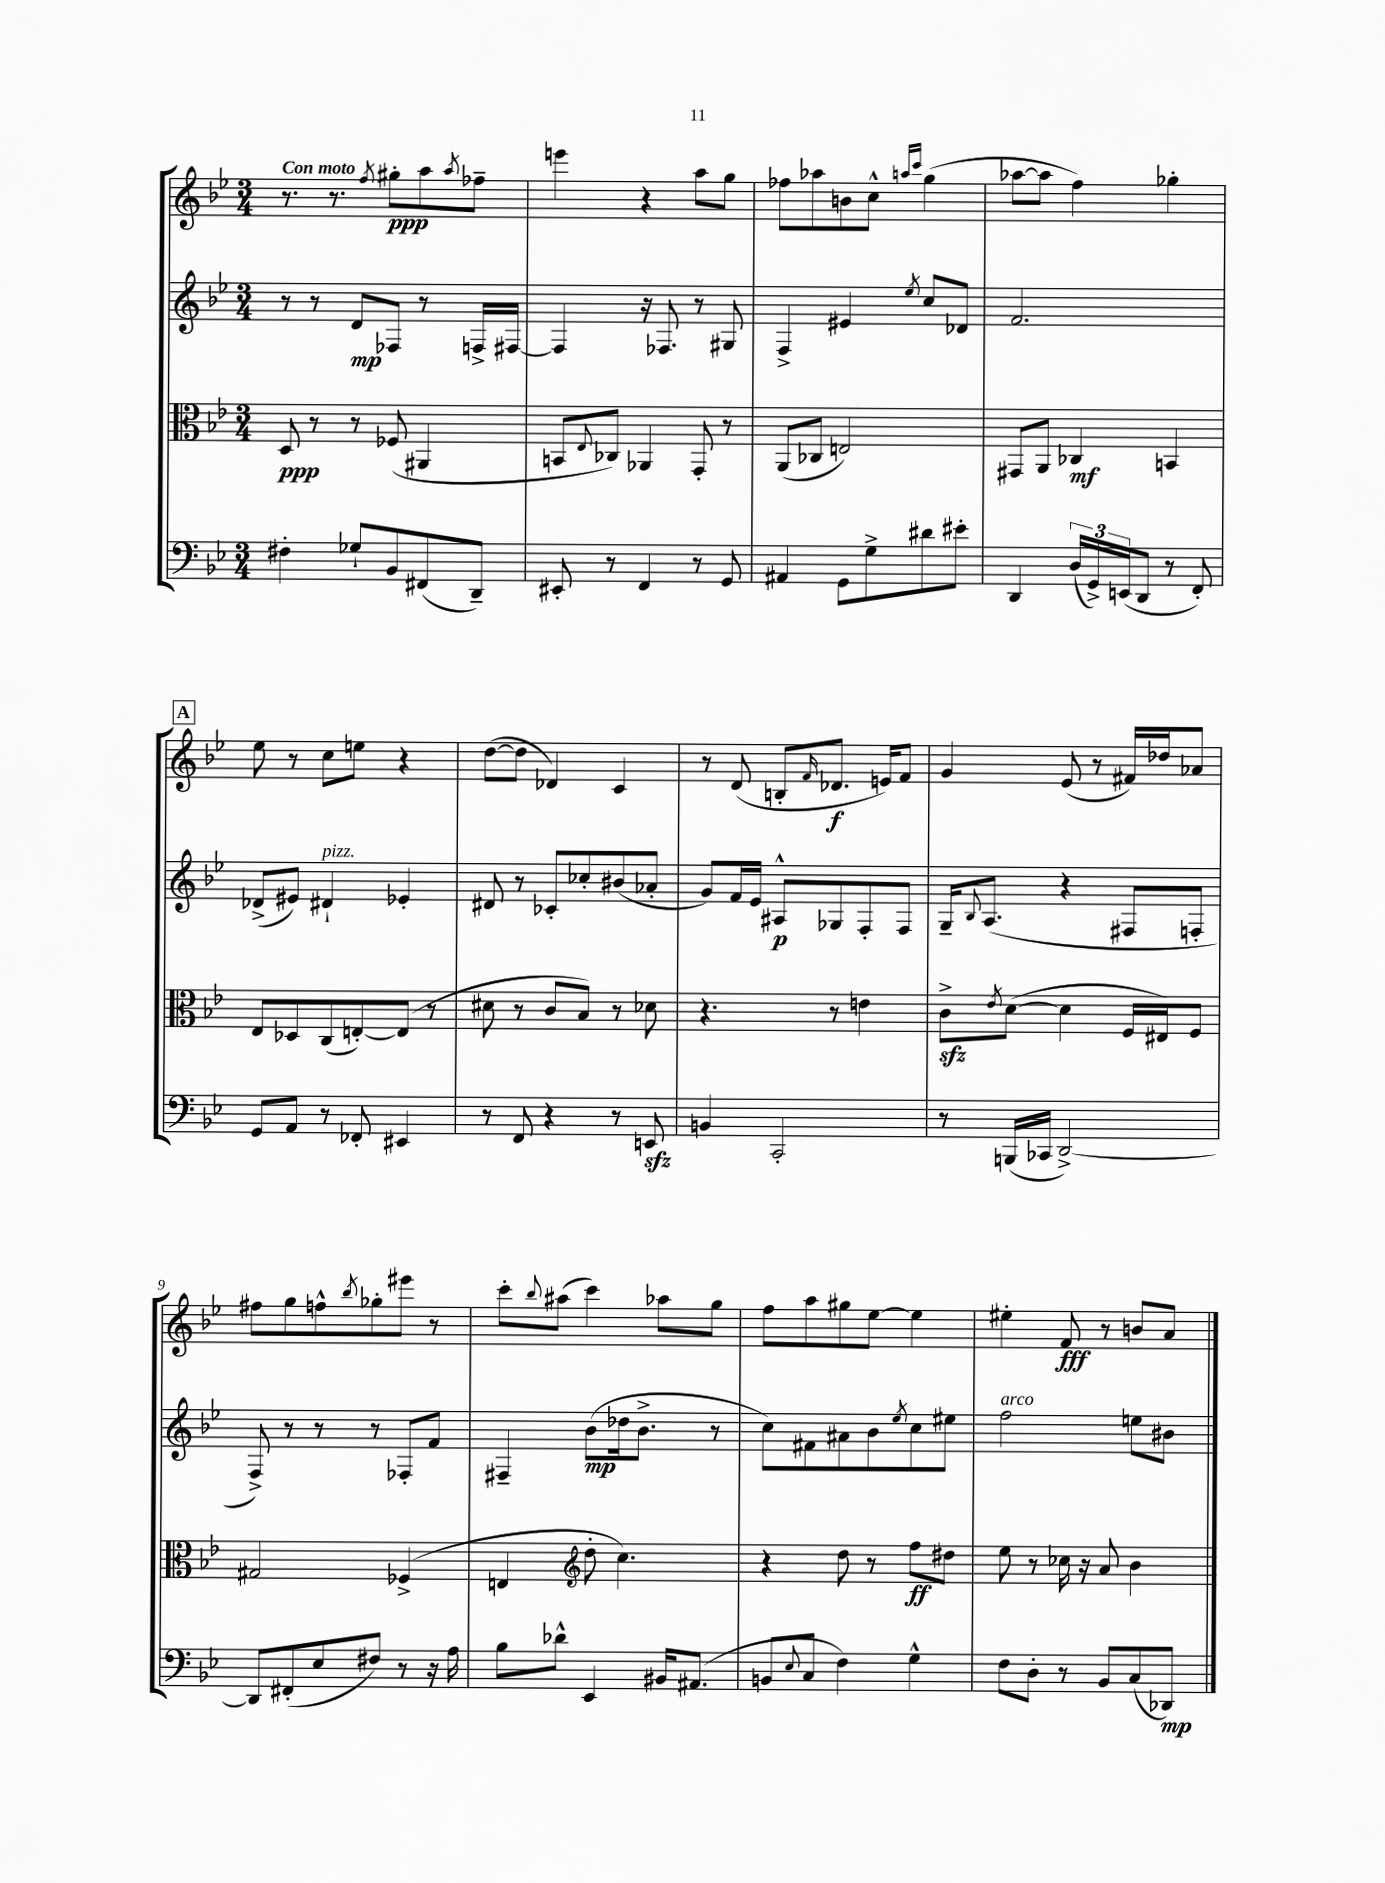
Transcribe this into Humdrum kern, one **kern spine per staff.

**kern	**dynam	**kern	**dynam	**kern	**dynam	**kern	**dynam
*part4	*part4	*part3	*part3	*part2	*part2	*part1	*part1
*staff4	*staff4	*staff3	*staff3	*staff2	*staff2	*staff1	*staff1
*clefF4	*	*clefC3	*	*clefG2	*	*clefG2	*
*k[b-e-]	*	*k[b-e-]	*	*k[b-e-]	*	*k[b-e-]	*
*M3/4	*	*M3/4	*	*M3/4	*	*M3/4	*
=1	=1	=1	=1	=1	=1	=1	=1
!	!	!	!	!	!	!LO:TX:a:B:t=Con moto	!
4F#X'\	.	8D/	ppp	8r	.	8.r	.
.	.	8r	.	8r	.	.	.
.	.	.	.	.	.	8.r	.
8G-X`/L	.	8r	.	8d/L	mp	.	.
.	.	.	.	.	.	8qff/	.
8BB-/	.	(8F-X/	.	8F-X/J	.	8gg#X'\L	ppp
(8FF#X/	.	4AA#X/	.	8r	.	8aa\	.
.	.	.	.	.	.	8qaa/	.
8DD~/J)	.	.	.	16Fn^/LL	.	8ff-X~\J	.
.	.	.	.	[16F#X/JJ	.	.	.
=2	=2	=2	=2	=2	=2	=2	=2
8EE#X'/	.	8BBn/L	.	4F#/]	.	4eeen\	.
.	.	8qqE-/	.	.	.	.	.
8r	.	8C-X/J)	.	.	.	.	.
4FF/	.	4AA-X/	.	16r	.	4r	.
.	.	.	.	8.F-X/	.	.	.
8r	.	8GG'/	.	8r	.	8aa\L	.
8GG/	.	8r	.	8G#X/	.	8gg\J	.
=3	=3	=3	=3	=3	=3	=3	=3
4AA#X/	.	(8AA/L	.	4F^/	.	8ff-X\L	.
.	.	8C-X/J	.	.	.	8aa-X\	.
8GG\L	.	2En/)	.	4e#X/	.	8bn\	.
8G^\	.	.	.	.	.	8cc^^\J	.
.	.	.	.	.	.	16qqaan/LL	.
.	.	.	.	8qee-/	.	16qqccc/JJ	.
8d#X\	.	.	.	8cc/L	.	(4gg\	.
8e#X'\J	.	.	.	8d-X/J	.	.	.
=4	=4	=4	=4	=4	=4	=4	=4
4DD/	.	8GG#X/L	.	2.f/	.	[8aa-X\L	.
.	.	8AA/J	.	.	.	8aa-\J]	.
(24D/LL	.	4C-X/	mf	.	.	4ff\)	.
24GG^/)	.	.	.	.	.	.	.
(24EEn/J	.	.	.	.	.	.	.
8DD/J	.	.	.	.	.	.	.
8r	.	4BBn/	.	.	.	4gg-X'\	.
8FF'/)	.	.	.	.	.	.	.
!!LO:LB:g=z
!!LO:REH:place=s1:t=A
=5	=5	=5	=5	=5	=5	=5	=5
8GG/L	.	8E-/L	.	(8d-X^/L	.	8ee-\	.
8AA/J	.	8D-X/	.	8e#X/J)	.	8r	.
!	!	!	!	!LO:TX:a:i:t=pizz.	!	!	!
8r	.	(8C/	.	4d#X`/	.	8cc\L	.
8FF-X'/	.	[8En'/)	.	.	.	8een\J	.
4EE#X/	.	(8E/J]	.	4e-X'/	.	4r	.
.	.	8r	.	.	.	.	.
=6	=6	=6	=6	=6	=6	=6	=6
8r	.	8d#X\	.	8d#X/	.	([8dd\L	.
8FF/	.	8r	.	8r	.	8dd\J]	.
4r	.	8c/L	.	8c-X'/L	.	4d-X/)	.
.	.	8B-/J)	.	8cc-X'/	.	.	.
8r	.	8r	.	(8b#X/	.	4c/	.
8EEnzz/	.	8d-X\	.	8a-X'/J	.	.	.
=7	=7	=7	=7	=7	=7	=7	=7
4BBn/	.	4.r	.	8g/L)	.	8r	.
.	.	.	.	16f/L	.	(8d/	.
.	.	.	.	16e-/JJ	.	.	.
2CC'/	.	.	.	8A#X^^/L	p	8Bn'/L	.
.	.	.	.	.	.	16qqf/	.
.	.	8r	.	8G-X/	.	8.d-X/J	f
.	.	4en\	.	8F'/	.	.	.
.	.	.	.	.	.	16en/KL)	.
.	.	.	.	8F/J	.	8f/J	.
=8	=8	=8	=8	=8	=8	=8	=8
8r	.	8czz^\L	.	16G~/KL	.	4g/	.
.	.	.	.	8qqB-/	.	.	.
.	.	.	.	(8.A/J	.	.	.
.	.	8qe-/	.	.	.	.	.
(16BBBn/LL	.	([8d\J	.	.	.	.	.
16CC-X/JJ	.	.	.	.	.	.	.
[2DD^/)	.	4d\]	.	4r	.	(8e-/	.
.	.	.	.	.	.	8r	.
.	.	16F/LL	.	8F#X/L	.	16f#X/LL)	.
.	.	16E#X/J)	.	.	.	16dd-X/J	.
.	.	8F/J	.	8Fn'/J	.	8a-X/J	.
!!LO:LB:g=z
=9	=9	=9	=9	=9	=9	=9	=9
8DD/L]	.	2G#X/	.	8F^/)	.	8ff#X\L	.
(8FF#X'/	.	.	.	8r	.	8gg\	.
8E-/	.	.	.	8r	.	8ffn^^\	.
.	.	.	.	.	.	8qbb-/	.
8F#X/J)	.	.	.	8r	.	8gg-X'\	.
8r	.	(4F-X^/	.	8F-X'/L	.	8eee#X\J	.
16r	.	.	.	8f/J	.	8r	.
16A\	.	.	.	.	.	.	.
=10	=10	=10	=10	=10	=10	=10	=10
8B-\L	.	4En/	.	4F#X~/	.	8ccc'\L	.
.	.	.	.	.	.	8qqbb-/	.
8d-X^^\J	.	.	.	.	.	(8aa#X\J	.
*	*	*clefG2	*	*	*	*	*
4EE-/	.	8dd'\	.	(8b-\L	mp	4ccc\)	.
.	.	4.cc\)	.	16dd-X\k	.	.	.
.	.	.	.	8.b-^\J	.	.	.
16BB#X/KL	.	.	.	.	.	8aa-X\L	.
(8.AA#X/J	.	.	.	.	.	.	.
.	.	.	.	8r	.	8gg\J	.
=11	=11	=11	=11	=11	=11	=11	=11
8BBn/L	.	4r	.	8cc\L)	.	8ff\L	.
8qqE-/	.	.	.	.	.	.	.
8C/J	.	.	.	8f#X\	.	8aa\	.
4F\)	.	8dd\	.	8a#X\	.	8gg#X\	.
.	.	8r	.	8b-\	.	[8ee-\J	.
.	.	.	.	8qee-/	.	.	.
4G^^\	.	8ff\L	ff	8cc\	.	4ee-\]	.
.	.	8dd#X\J	.	8ee#X\J	.	.	.
=12	=12	=12	=12	=12	=12	=12	=12
!	!	!	!	!LO:TX:a:i:t=arco	!	!	!
8F\L	.	8ee-\	.	2ff\	.	4ee#X'\	.
8D'\J	.	8r	.	.	.	.	.
8r	.	16cc-X\	.	.	.	8f/	fff
.	.	16r	.	.	.	.	.
8BB-/L	.	8a/	.	.	.	8r	.
(8C/	.	4b-\	.	8een\L	.	8bn/L	.
8DD-X/J)	mp	.	.	8b#X\J	.	8a/J	.
==	==	==	==	==	==	==	==
*-	*-	*-	*-	*-	*-	*-	*-
